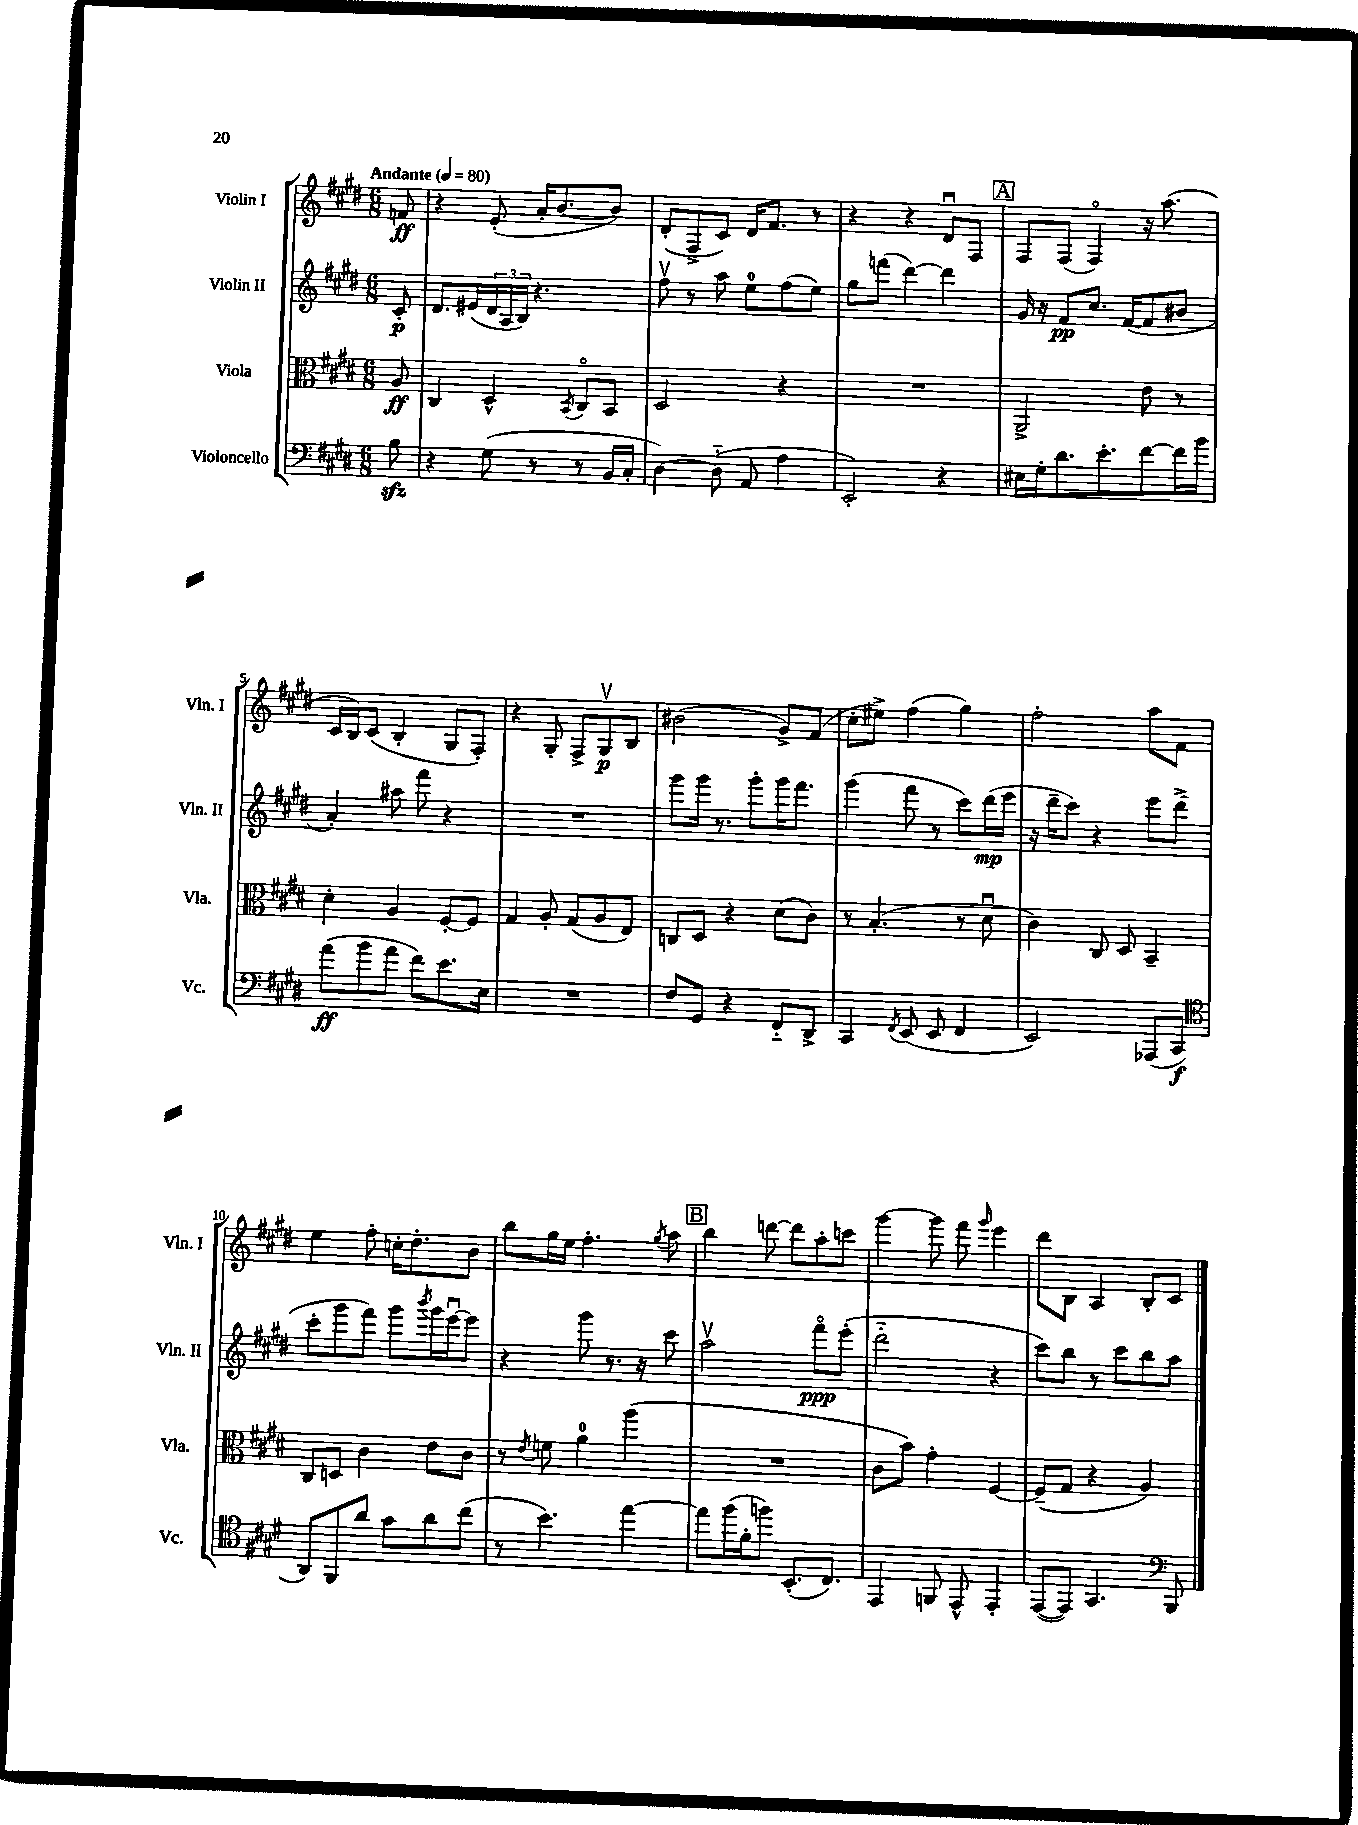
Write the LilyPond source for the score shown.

<<
\new StaffGroup <<
\new Staff = "s0" \with { instrumentName = "Violin I" shortInstrumentName = "Vln. I" } {
    \clef treble \key e \major \numericTimeSignature \time 6/8 \partial 8 \tempo "Andante" 4 = 80
    f'8\ff |
    r4 e'8-.( a'16-. b'8.~ b'8) |
    dis'8-.( fis8-> cis'8) dis'16 fis'8. r8 |
    r4 r4 dis'8\downbow fis8 |
    \mark \markup { \box "A" } fis8 fis8( fis4\flageolet) r16 a''8.( |
    cis'16 b16) cis'8( b4-. gis8 fis8-.) |
    r4 gis8-. fis8-> gis8\upbow\p b8 |
    bis'2( gis'8->) fis'8( |
    cis''8-. eis''8->) fis''4( gis''4) |
    fis''2-. a''8 fis'8 |
    e''4 fis''8-. c''16-. dis''8.-. b'8 |
    b''8 gis''16 e''16 fis''4.-. \acciaccatura { gis''8 } a''8 |
    \mark \markup { \box "B" } b''4 d'''8~ d'''8 a''8-. c'''8 |
    gis'''4~ gis'''8 fis'''8 \grace { gis'''16 } e'''4 |
    dis'''8 b8 a4 b8-. cis'8 \bar "|." |
}
\new Staff = "s1" \with { instrumentName = "Violin II" shortInstrumentName = "Vln. II" } {
    \clef treble \key e \major \numericTimeSignature \time 6/8 \partial 8
    cis'8-.\p |
    dis'8. eis'16( \tuplet 3/2 { dis'16 a16 b16) } r4. |
    fis''8\upbow r8 a''8 e''8-0 fis''8( e''8) |
    gis''8 f'''8( dis'''4~) dis'''4 |
    \mark \markup { \box "A" } gis'16 r16 fis'8\pp cis''8. fis'16~( fis'8 bis'8 |
    a'4-.) ais''8 fis'''8 r4 |
    R2. |
    gis'''8 gis'''16 r8. gis'''8-. gis'''16 fis'''8. |
    gis'''4( fis'''8 r8 cis'''8) dis'''16\mp( e'''16 |
    r16 dis'''16-- cis'''8) r4 e'''8 dis'''8->( |
    cis'''8-. gis'''8 fis'''8) gis'''8 \acciaccatura { b'''8 } gis'''16 e'''16~\downbow e'''8 |
    r4 gis'''8 r8. r16 cis'''8 |
    \mark \markup { \box "B" } a''2\upbow fis'''8\flageolet\ppp e'''8-.( |
    dis'''2-_ r4 |
    cis'''8) b''8 r8 cis'''8 b''8 a''8 \bar "|." |
}
\new Staff = "s2" \with { instrumentName = "Viola" shortInstrumentName = "Vla." } {
    \clef alto \key e \major \numericTimeSignature \time 6/8 \partial 8
    a8\ff |
    cis4 dis4-^ \acciaccatura { b,8 } cis8\flageolet b,8 |
    dis2 r4 |
    R2. |
    \mark \markup { \box "A" } a,2-> e'8 r8 |
    dis'4-. a4 fis8~-. fis8 |
    gis4 a8-. gis8( a8 e8) |
    c8 dis8 r4 dis'8( cis'8) |
    r8 b4.-.( r8 dis'8\downbow |
    cis'4) cis8 dis8 b,4-- |
    cis8 d8 cis'4 e'8 cis'8 |
    r8 \acciaccatura { e'8 } f'8 a'4-0 a''4( |
    \mark \markup { \box "B" } R2. |
    cis'8 b'8) gis'4-. fis4~ |
    fis8--( gis8 r4 a4) \bar "|." |
}
\new Staff = "s3" \with { instrumentName = "Violoncello" shortInstrumentName = "Vc." } {
    \clef bass \key e \major \numericTimeSignature \time 6/8 \partial 8
    b8\sfz |
    r4 gis8( r8 r8 b,16 cis16-. |
    dis4~) dis8-_( a,8 a4 |
    e,2-.) r4 |
    \mark \markup { \box "A" } eis16 gis16-. dis'8. e'8.-. fis'8~ fis'16 b'16 |
    a'8\ff( b'8 a'8 fis'8) e'8. e16 |
    R2. |
    fis8 gis,8 r4 fis,8-_ dis,8-> |
    cis,4 \acciaccatura { fis,8 } e,8( e,8 fis,4 |
    e,2) aes,,8( cis,8\f |
    \clef tenor a,8) fis,8 a'8 gis'8 a'8 cis''8( |
    r8 b'4.) e''4~ |
    \mark \markup { \box "B" } e''8 fis''16( fis'16-. f''8) b,8.-.( cis8.) |
    e,4 f,8 e,8-^ e,4-. |
    e,8~( e,8) gis,4. \clef bass b,,8 \bar "|." |
}
>>
>>
